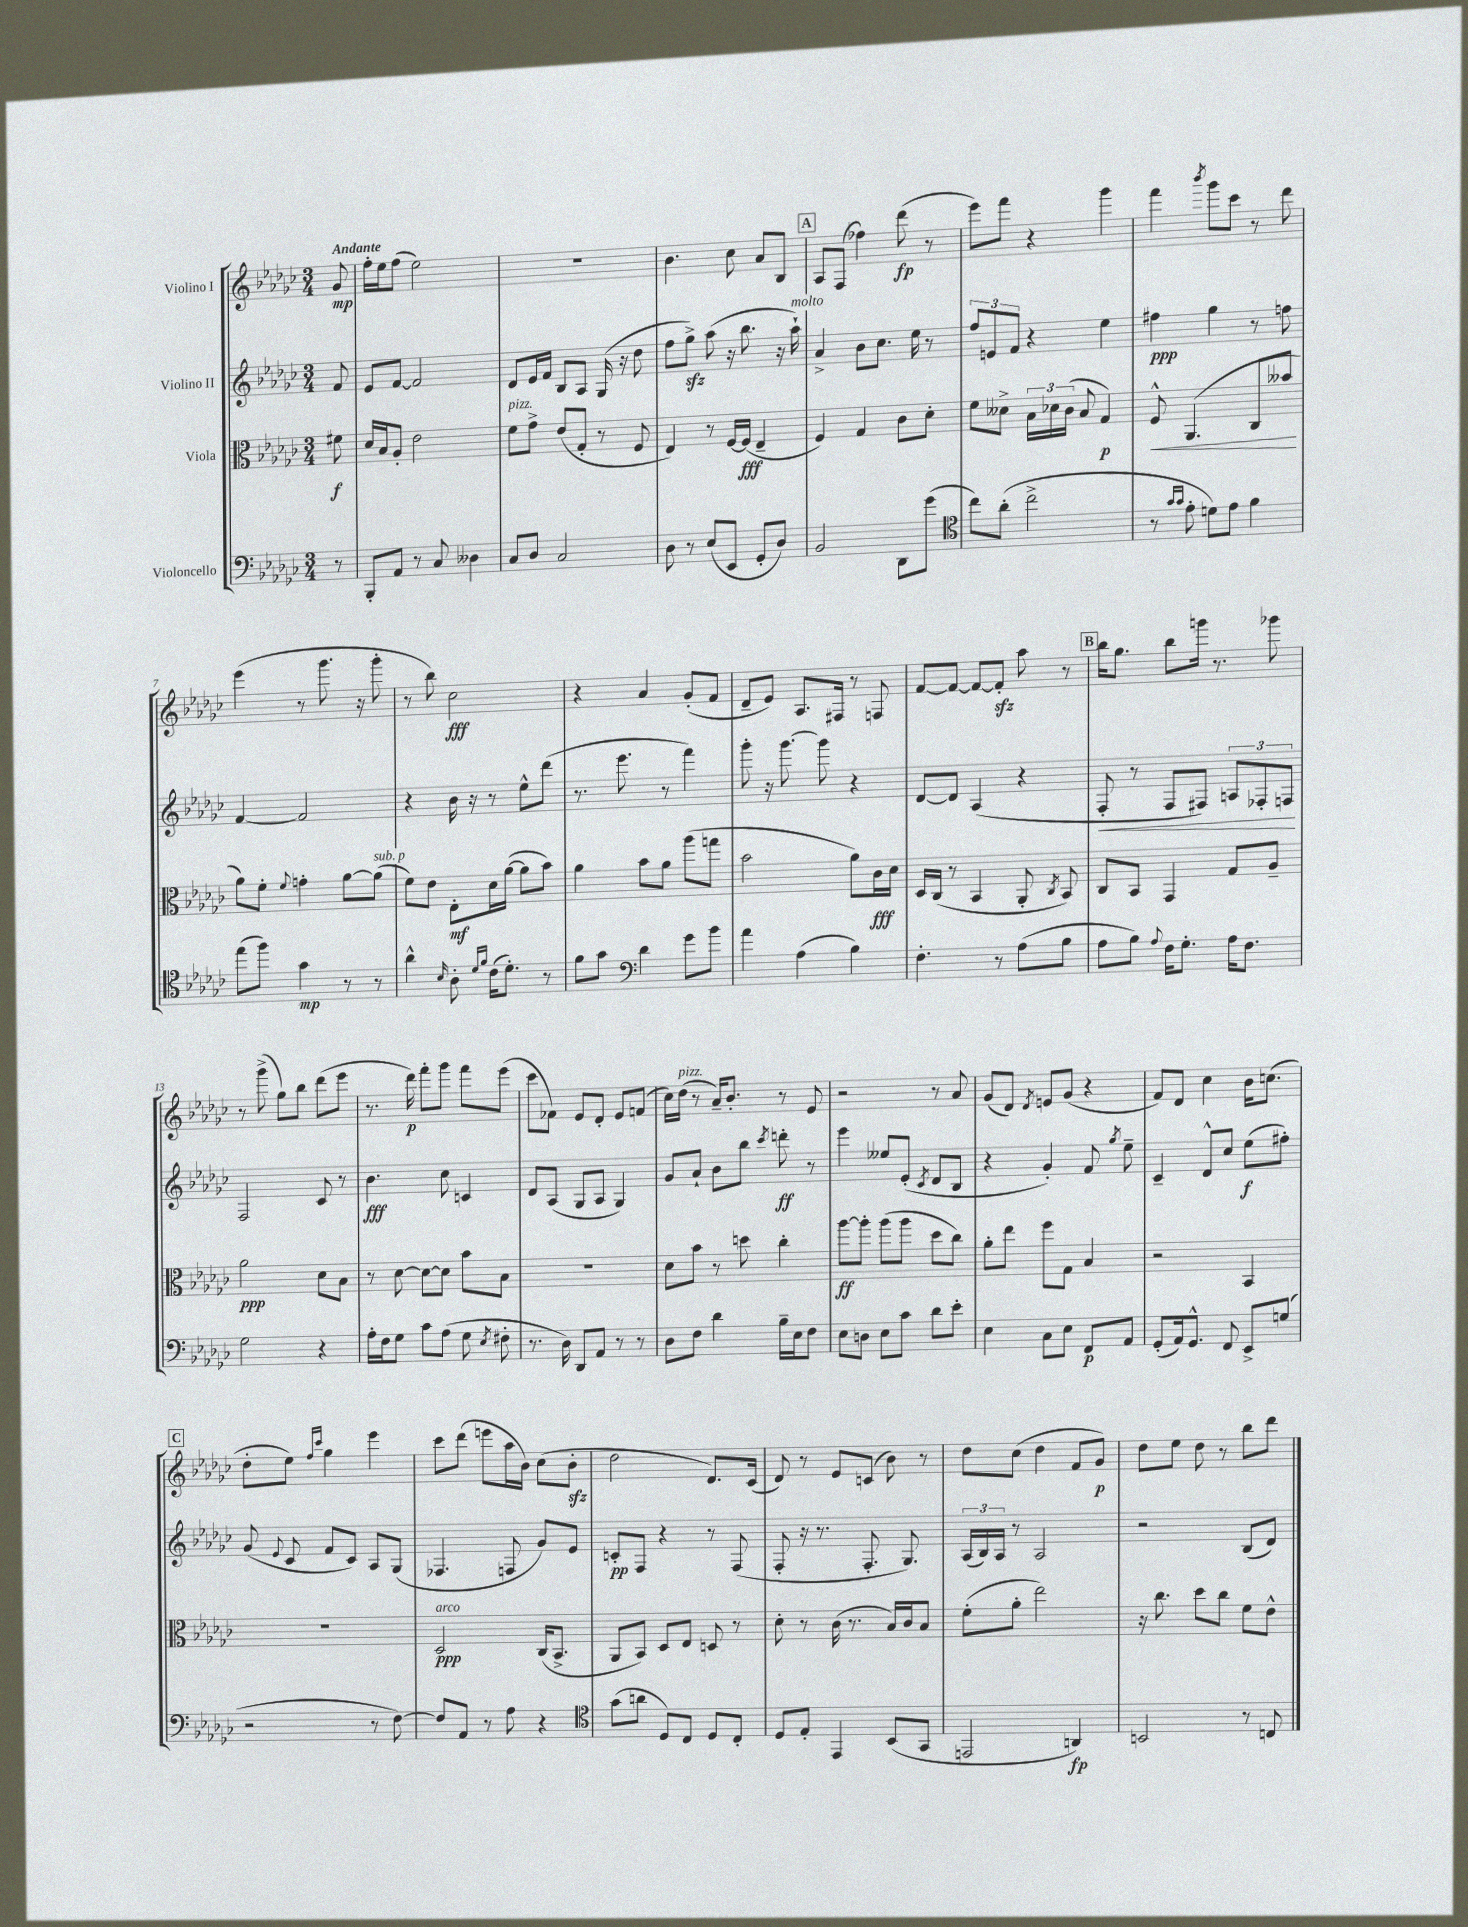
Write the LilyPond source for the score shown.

<<
\new StaffGroup <<
\new Staff = "s0" \with { instrumentName = "Violino I" } {
    \clef treble \key ges \major \numericTimeSignature \time 3/4 \partial 8 \tempo "Andante"
    \autoBeamOff ges'8\mp |
    f''16[-. ees''16 f''8]( ees''2) |
    R2. |
    bes'4. ces''8 aes'8[ bes8] |
    \mark \markup { \box "A" } aes8[ f8]( fes''4) des'''8\fp( r8 |
    ees'''8[) f'''8] r4 ges'''4 |
    f'''4 \acciaccatura { bes'''8 } ges'''8[ ces'''8] r8 des'''8 |
    ees'''4( r8 ges'''8. r16 ges'''8-. |
    r8 bes''8) ces''2\fff |
    r4 aes'4 ges'8[-.( f'8] |
    des'8[-- ees'8]) aes8.[ fis16] r8 f8 |
    f'8[~ f'8]~ f'8[~ f'8]-.\sfz aes''8 r8 |
    \mark \markup { \box "B" } bes''16[ ges''8.] bes''8[ g'''16] r8. ges'''8 |
    r8 ges'''8->( ges''8[) bes''8] des'''8[( ees'''8] |
    r8. des'''16\p) f'''8[-. ges'''8] f'''8[ ees'''8]( |
    ces'''8[ fes'8]) ees'8[ des'8]-. ees'8[ f'8]( |
    ces''16[) des''16]^\markup { \italic "pizz." }( r8 aes'16[--) bes'8.]-. r8 ees'8 |
    r2 r8 aes'8 |
    ges'8[( des'8]) \acciaccatura { des'8 } e'8[ ges'8]( r4 |
    f'8[) des'8] ces''4 bes'16[ c''8.]( |
    \mark \markup { \box "C" } des''8[-. ees''8]) \grace { f''16[ ces'''16] } ges''4 ees'''4 |
    ces'''8[ des'''8]( e'''8[ aes''16 bes'16]) ces''8[( bes'8]-.\sfz |
    des''2 des'8.[) ces'16]( |
    des'8) r8 ees'8[ c'8]( bes'8) r8 |
    des''8[ ces''8]( des''4 f'8[ ges'8]\p) |
    des''8[ ees''8] des''8 r8 bes''8[ des'''8] \bar "|." |
}
\new Staff = "s1" \with { instrumentName = "Violino II" } {
    \clef treble \key ges \major \numericTimeSignature \time 3/4 \partial 8
    \autoBeamOff f'8 |
    ees'8[ f'8]~ f'2 |
    des'8[ ees'16 f'16] bes8[ aes8] ges16( r16 des''8 |
    f''8[ ges''8]->\sfz) aes''8( r16 bes''8. r16 aes''16-!^\markup { \italic "molto" }) |
    \mark \markup { \box "A" } aes'4-> bes'8[ ces''8.] ees''16 r8 |
    \tuplet 3/2 { f''8[ e'8 f'8] } r4 ees''4 |
    fis''4\ppp ges''4 r8 f''8 |
    f'4~ f'2 |
    r4 bes'16 r16 r8 ees''8[-^ des'''8]( |
    r8. ees'''8. r8 f'''4) |
    ges'''8-. r16 ges'''8.~ ges'''8 r4 |
    des'8[~ des'8] aes4( r4 |
    \mark \markup { \box "B" } f8-.\< r8 f8[ fis8]) \tuplet 3/2 { a8[ fes8-. f8]\! } |
    f2 ces'8 r8 |
    bes'4.\fff ces''8 c'4 |
    des'8[ aes8]( ges8[ aes8] ges4) |
    ges'8[ aes'8]-! bes'8[ bes''8] \acciaccatura { ces'''8 } d'''8-.\ff r8 |
    ees'''4 eeses''8[ ees'8]-.( \acciaccatura { ces'8 } des'8[ bes8] |
    r4 ges'4-.) f'8 \acciaccatura { ges''8 } ees''8-- |
    ces'4-- des'8[-^ ces''8] ees''8[\f( fis''8]-.) |
    \mark \markup { \box "C" } ges'8( \appoggiatura { ees'8 } ces'8 f'8[ ces'8]) aes8[ ges8]( |
    fes4. f8 ges'8[) ees'8] |
    c'8[-.\pp f8] r4 r8 f8( |
    f8-. r16 r8. f8.-. ges8.) |
    \tuplet 3/2 { aes16[( bes16) aes16] } r8 aes2 |
    r2 bes8[( des'8]) \bar "|." |
}
\new Staff = "s2" \with { instrumentName = "Viola" } {
    \clef alto \key ges \major \numericTimeSignature \time 3/4 \partial 8
    \autoBeamOff fis'8\f |
    des'16[ bes16 aes8]-. ees'2 |
    f'8[^\markup { \italic "pizz." } ges'8]-> ees'8[( ges8]-. r8 f8 |
    ees4) r8 f16[~ f16]\fff( ees4-- |
    \mark \markup { \box "A" } f4) ges4 ces'8[ des'8]-. |
    f'8[ deses'8]-> \tuplet 3/2 { bes16[ des'16 ces'16]( } bes8 ges4\p) |
    f8-^\< aes,4.( ces8[ beses'8]\! |
    aes'8[) f'8]-. \appoggiatura { f'8 } g'4-. aes'8[~ aes'8]^\markup { \italic "sub. p" }( |
    f'8[) ees'8] ees8[-.\mf des'16 aes'16]~( aes'8[ bes'8]) |
    aes'4 bes'8[ aes'8] aes''8[( g''8] |
    bes'2 aes'8[) ces'16\fff des'16] |
    des16[ ces16]( r8 bes,4 aes,8-. \acciaccatura { ces8 } bes,8) |
    \mark \markup { \box "B" } ces8[ bes,8] ges,4 ges8[ aes8]-- |
    aes'2\ppp des'8[ bes8] |
    r8 des'8~ des'8[~ des'8] bes'8[ bes8] |
    R2. |
    des'8[ bes'8] r8 d''8 ces''4-. |
    aes''8[~\ff aes''8]-. aes''8[( aes''8] des''8[ ces''8]) |
    aes'8[-. ees''8] f''8[ ges8] bes4 |
    r2 bes,4 |
    \mark \markup { \box "C" } R2. |
    des2\ppp^\markup { \italic "arco" } ces16[( bes,8.]-> |
    aes,8[ bes,8]) des8[ ees8] d8 r8 |
    des'8-. r8 ces'16( r8. bes16[) ces'16 bes8] |
    f'8[-.( aes'8]-. ees''2) |
    r16 ces''8. des''8[ ces''8] f'8[ ees'8]-^ \bar "|." |
}
\new Staff = "s3" \with { instrumentName = "Violoncello" } {
    \clef bass \key ges \major \numericTimeSignature \time 3/4 \partial 8
    \autoBeamOff r8 |
    bes,,8[-. aes,8] r8 ces8 deses4 |
    ces8[ des8] ces2 |
    des8 r8 ees8[( ees,8] ges,8[-. des8]) |
    \mark \markup { \box "A" } bes,2 des,8[ ges'8]( |
    \clef tenor ces''8[) aes'8]-.( ces''2-> |
    r8 \grace { ges'16[ ges'16] } ees'8-. d'8[) ees'8] f'4 |
    ees''8[( f''8]) ges'4\mp r8 r8 |
    aes'4-^ \grace { bes16 } aes8-. \grace { des'16[ f'16] } ces'16[( des'8.]-.) r8 |
    f'8[ ges'8] \clef bass des'4 ges'8[ bes'8] |
    aes'4 aes4( bes4) |
    f4.-. r8 aes8[( bes8] |
    \mark \markup { \box "B" } aes8[ bes8]) \appoggiatura { aes8 } f16[ ges8.]-. aes16[ f8.] |
    ges2 r4 |
    aes16[-. f16 ges8] ces'8[ aes8]( ges8 \acciaccatura { ees8 } fis8-. |
    r8. des16) des,8[ aes,8] r8 r8 |
    des8[ f8] des'4 bes16[-- ees16 f8] |
    ees8[ d8] ees8[ ces'8] des'8[ ees'8]-. |
    ees4 ces8[ ees8] f,8[\p aes,8] |
    ges,8[-.( aes,16) ges,8.]-^ f,8 ees,8[-> g8]( |
    \mark \markup { \box "C" } r2 r8 f8~) |
    f8[ aes,8] r8 aes8 r4 |
    \clef tenor ges'8[( a'8] des8[) ces8] des8[ ces8]-. |
    des8[ ees8]-. ees,4 bes,8[( ges,8] |
    e,2 a,4\fp) |
    b,2 r8 c8 \bar "|." |
}
>>
>>
